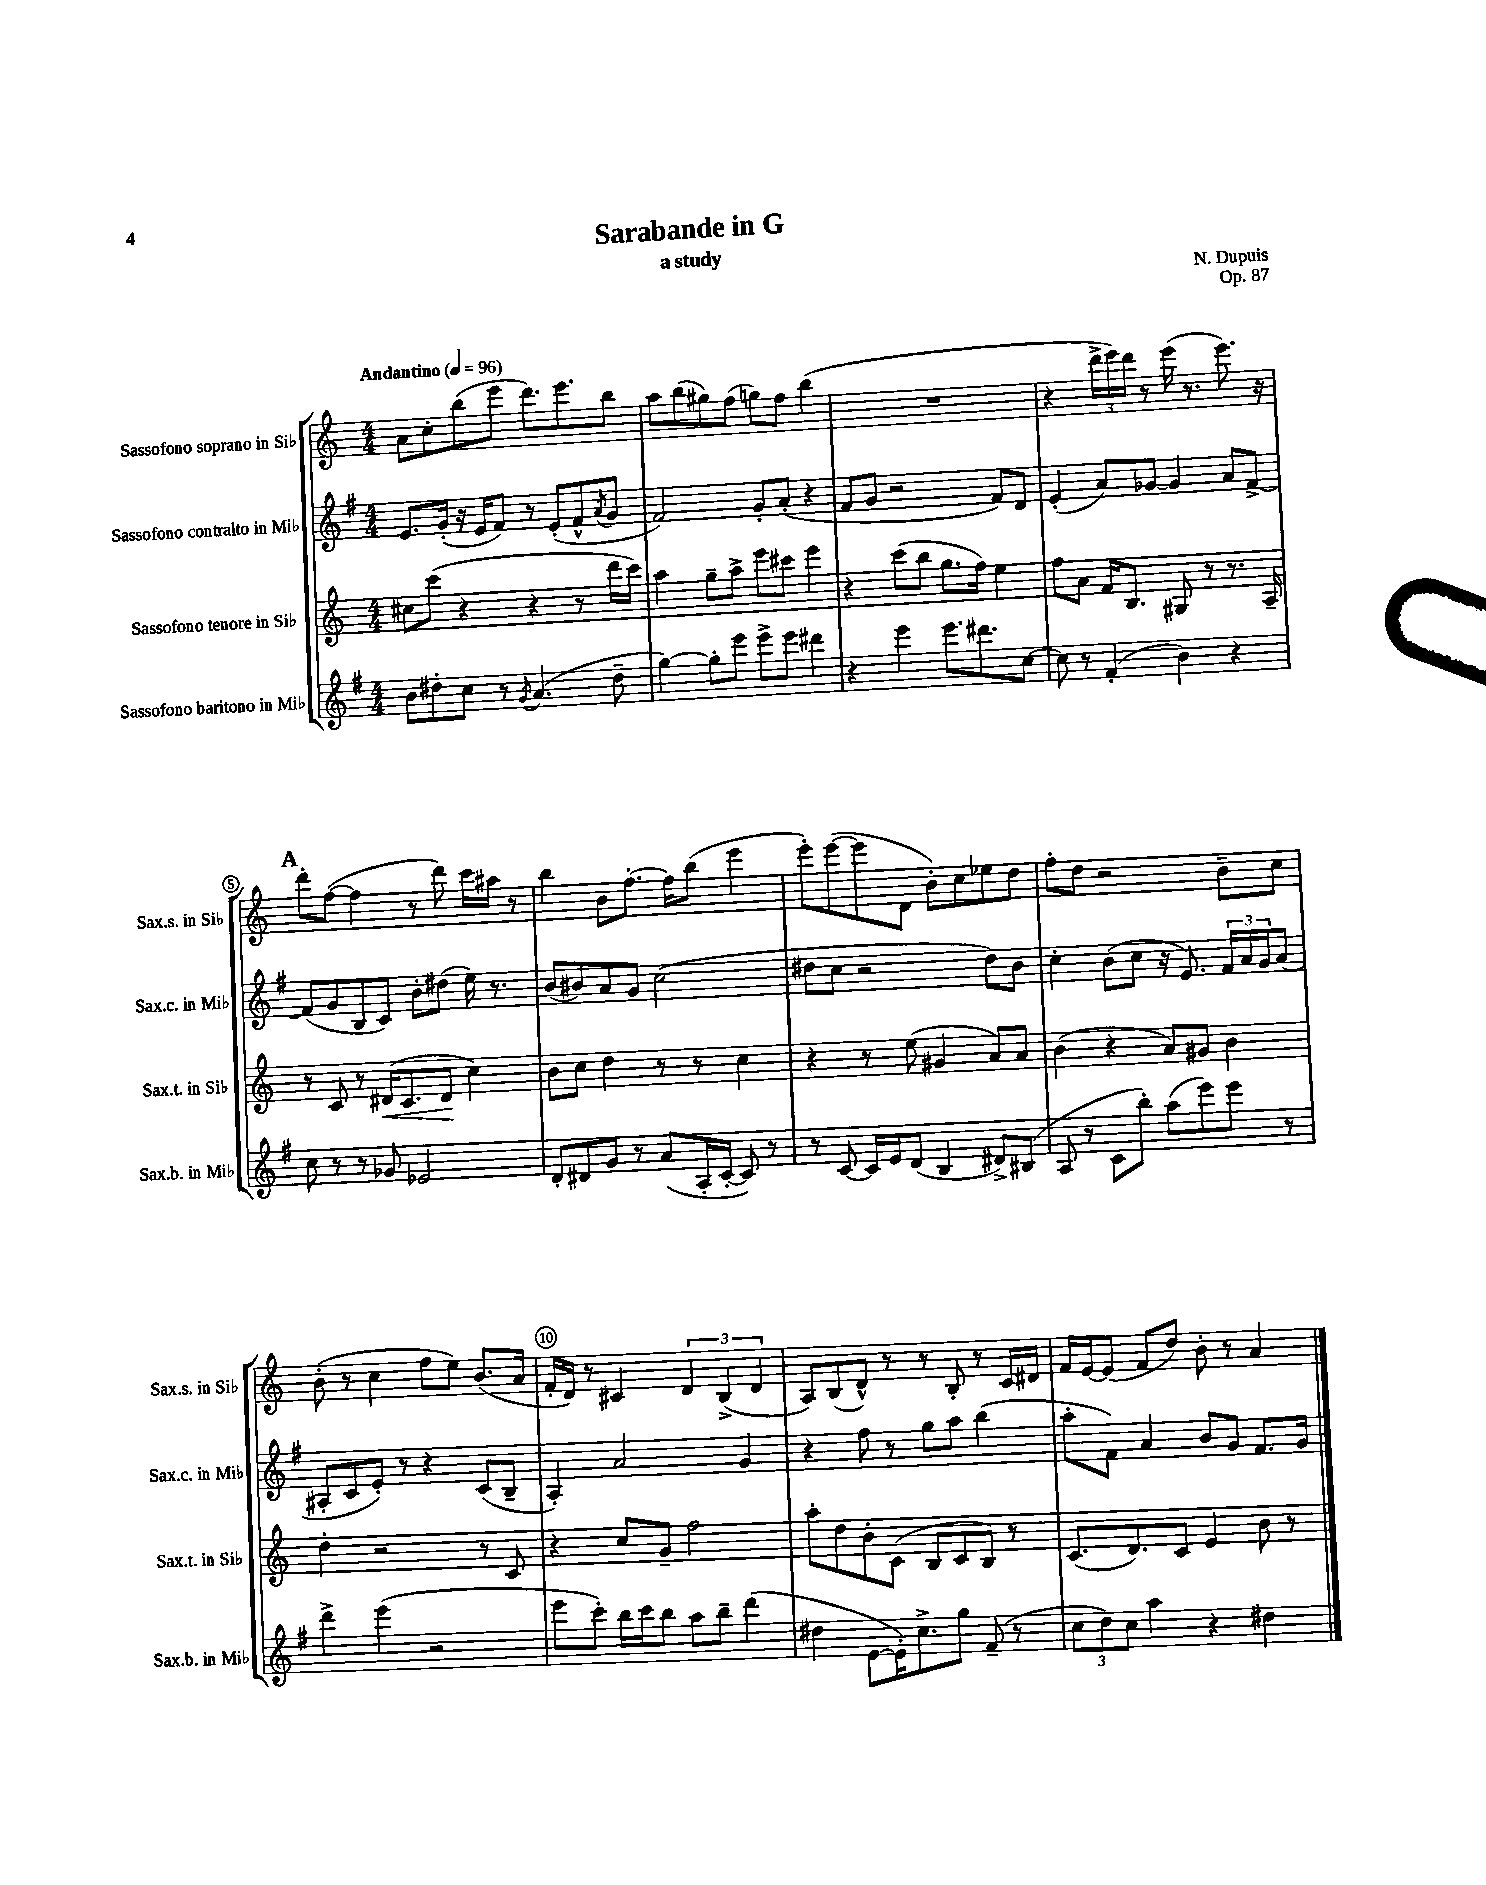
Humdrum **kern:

**kern	**kern	**kern	**kern
*staff4	*staff3	*staff2	*staff1
*clefG2	*clefG2	*clefG2	*clefG2
*k[f#]	*k[]	*k[f#]	*k[]
*M4/4	*M4/4	*M4/4	*M4/4
*MM96	*MM96	*MM96	*MM96
8b	8cc#	8.e	8a
8dd#'	(8ccc	.	8cc'
.	.	(16g'	.
8cc	4r	16r	(8bb
.	.	16e	.
8r	.	8f#)	8eee
8qg	.	.	.
(4.a	4r	8r	8.ddd)
.	.	(8e'	.
.	.	.	8.eee
.	8r	8f#^^	.
.	.	8qa	.
8dd#~	16ddd	8g	8bb
.	16ccc)	.	.
=	=	=	=
[4gg)	4aa	2f#)	8aa
.	.	.	(8bb
8gg']	8gg~	.	8gg#)
8eee	8aa^	.	(8ff
8eee^	8eee	8g'	8gg)
8eee	8ccc#	(8a'	8ff
4ddd#	4eee	4r	(4bb
=	=	=	=
4r	4r	8f#	1r
.	.	8g	.
4eee	(8ccc	2r	.
.	8bb	.	.
8.eee	8.gg	.	.
8.ddd#	16ff)	.	.
.	4ee	8f#)	.
[8cc	.	8d	.
=	=	=	=
8cc]	8ff	(4e'	4r
8r	8a	.	.
(4f#'	16f	8a)	24ddd^
.	.	.	24eee)
.	8.B	.	.
.	.	.	24ddd
.	.	[8g-	8r
4b)	8G#	4g-]	(16eee
.	.	.	8.r
.	8r	.	.
4r	8.r	8a	8.eee)
.	.	[8f#^	.
.	16A~	.	16r
=	=	=	=
8cc	8r	(8f#]	8ddd'
8r	8c	8g	([8ff
8r	8r	8B	4ff]
8g-	(16d#	8c)	.
.	8.c	.	.
2e-	.	8b'	8r
.	8d#	(8dd#	8ddd)
.	4cc)	16ee)	16ccc
.	.	8.r	16aa#
.	.	.	8r
=	=	=	=
8d'	8b	(8b	4bb
8d#	8cc	8b#)	.
8g	4dd	8a	8b
8r	.	8g	[8.ff'
(8a	8r	(2cc	.
.	.	.	16ff]
16A'	8r	.	(8bb
[16c'	.	.	.
8c])	4cc	.	4eee
8r	.	.	.
=	=	=	=
8r	4r	8dd#	8eee')
[8c	.	8cc	([8eee
16c]	8r	2r	8eee]
16e	.	.	.
(8d	(8ee	.	8d
4B	4g#	.	8b')
.	.	.	8cc
8d#^)	8a)	8dd#)	8ee-
(8B#	8a	8b	8dd
=	=	=	=
8A	(4b	4cc'	8ff'
8r	.	.	8dd
8c	4r	(8b	2r
8bb')	.	8cc	.
(8aa	8a)	16r	.
.	.	8.e)	.
8eee)	8g#	.	.
8eee	4b	24f#	8b~
.	.	24a	.
.	.	24g	.
8r	.	(8a	8cc
=	=	=	=
4ddd^	4dd'	8A#'	(8b'
.	.	8c	8r
(4eee	2r	8e')	4cc
.	.	8r	.
2r	.	4r	8ff
.	.	.	8ee)
.	8r	(8c	(8.b
.	8c	8B~	.
.	.	.	16a
=	=	=	=
8eee	4r	4A')	16f'
.	.	.	16d)
8ccc')	.	.	8r
16bb	8cc	2a	4c#
16ccc	.	.	.
8bb	8g~	.	.
8aa	2ff	.	6d
8bb~	.	.	.
.	.	.	(6B^
(4ddd	.	4g	.
.	.	.	6d
=	=	=	=
4dd#	8aa'	4r	8A)
.	8dd	.	(8B
[8e	8b'	8ff#	8d^^)
16e'])	(8c	8r	8r
8.cc^	.	.	.
.	8B	8gg	8r
8gg	8c	8aa	8B'
(8f#~	8B)	(4bb	8r
8r	8r	.	16c
.	.	.	16d#
=	=	=	=
12cc	(8.c	8aa'	16f
.	.	.	[16e
12dd)	.	.	.
.	.	8f#)	(8e]
12cc	.	.	.
.	8.d)	.	.
4aa	.	4a	8f
.	8c	.	8dd)
4r	4e	8b	8b'
.	.	8g	8r
4dd#	8b	8.f#	4a
.	8r	.	.
.	.	16g	.
==	==	==	==
*-	*-	*-	*-
